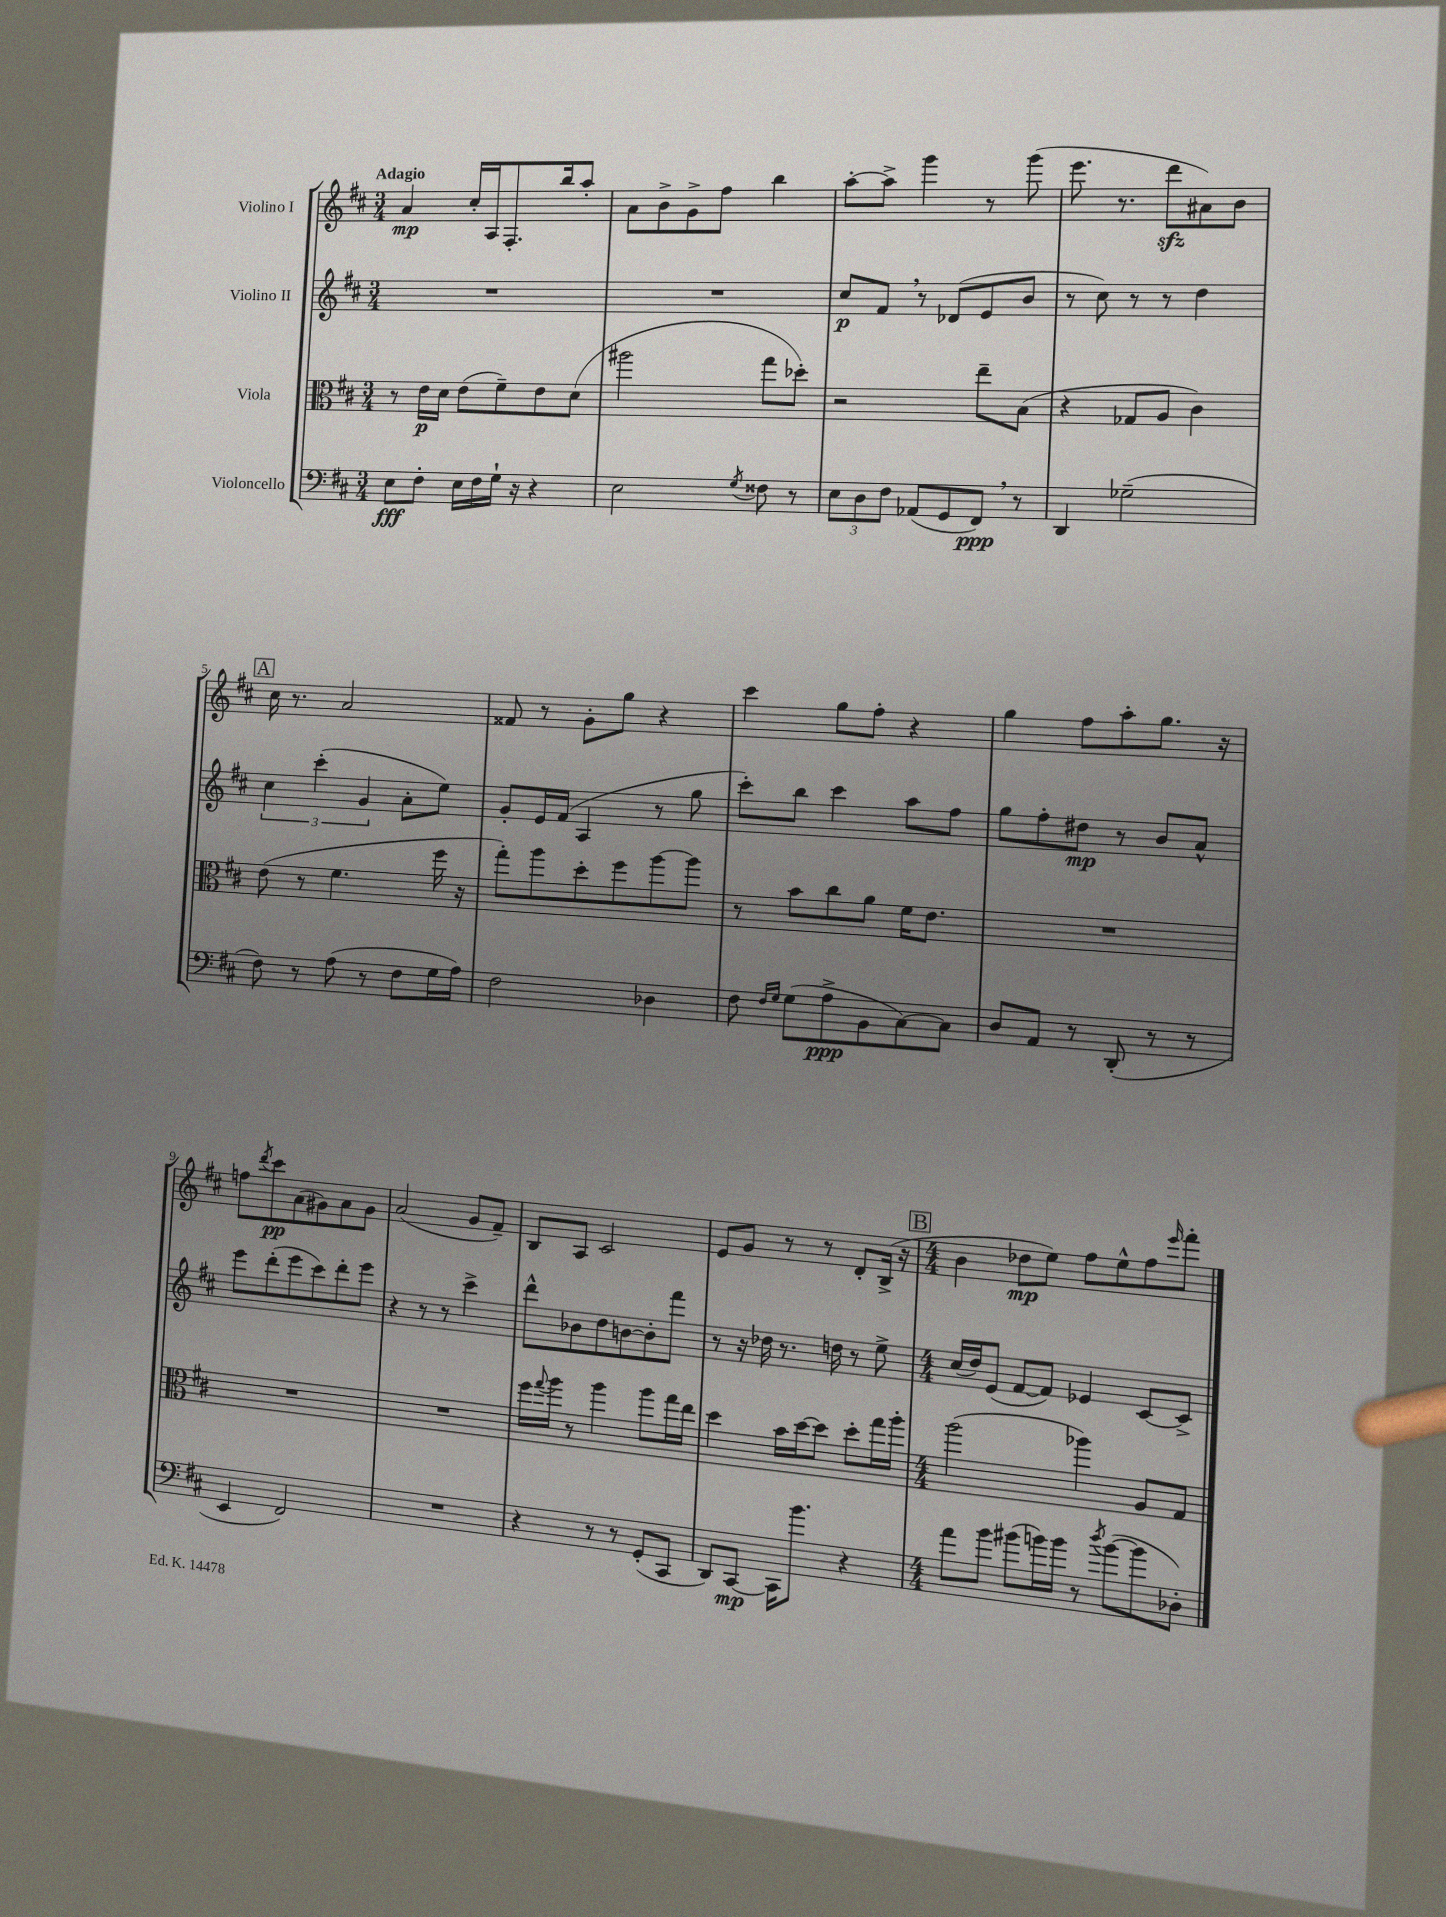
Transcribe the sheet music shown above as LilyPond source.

<<
\new StaffGroup <<
\new Staff = "s0" \with { instrumentName = "Violino I" } {
    \clef treble \key d \major \numericTimeSignature \time 3/4 \tempo "Adagio"
    a'4\mp cis''16-. a16 fis8.-. b''16 a''8-. |
    a'8 b'8-> g'8-> fis''8 b''4 |
    a''8~-. a''8-> g'''4 r8 g'''8( |
    e'''8. r8. d'''8\sfz ais'8) b'8 |
    \mark \markup { \box "A" } cis''16 r8. a'2 |
    fisis'8 r8 g'8-. g''8 r4 |
    cis'''4 g''8 fis''8-. r4 |
    g''4 fis''8 a''8-. g''8. r16 |
    f''8 \acciaccatura { d'''8 } cis'''8\pp a'8( gis'8) a'8 gis'8 |
    a'2( g'8 fis'8--) |
    b8 a8 cis'2 |
    e'8 g'8 r8 r8 d'8-. b16->( r16 |
    \mark \markup { \box "B" } \numericTimeSignature \time 4/4 b'4 des''8\mp e''8) fis''8 e''8-^ fis''8 \grace { e'''16 } fis'''8-. \bar "|." |
}
\new Staff = "s1" \with { instrumentName = "Violino II" } {
    \clef treble \key d \major \numericTimeSignature \time 3/4
    R2. |
    R2. |
    cis''8\p fis'8 \breathe r8 des'8( e'8 b'8 |
    r8 cis''8) r8 r8 d''4 |
    \mark \markup { \box "A" } \tuplet 3/2 { cis''4 cis'''4-.( g'4 } a'8-. e''8) |
    g'8-. e'16 fis'16( a4 r8 g''8 |
    cis'''8-.) b''8 cis'''4 a''8 fis''8 |
    g''8 fis''8-. dis''8\mp r8 b'8 a'8-^ |
    e'''8 d'''8-.( e'''8 cis'''8) d'''8-. e'''8 |
    r4 r8 r8 cis'''4-> |
    d'''8-^ bes'8 d''8 b'8~ b'8-. fis'''8 |
    r8 r16 des''16 r8. d''16 r8 e''8-> |
    \mark \markup { \box "B" } \numericTimeSignature \time 4/4 cis''16( d''16) e'8( fis'8~ fis'8) ees'4 cis'8~ cis'8-> \bar "|." |
}
\new Staff = "s2" \with { instrumentName = "Viola" } {
    \clef alto \key d \major \numericTimeSignature \time 3/4
    r8 e'16\p d'16 e'8( fis'8--) e'8 d'8( |
    ais''2 g''8 des''8-.) |
    r2 e''8-- b8( |
    r4 ges8 a8 cis'4) |
    \mark \markup { \box "A" } e'8( r8 fis'4. fis''16 r16 |
    g''8-.) a''8 d''8-. fis''8 a''8~ a''8 |
    r8 b'8 cis''8 a'8 fis'16 e'8. |
    R2. |
    R2. |
    R2. |
    fis''16 \appoggiatura { g''8 } a''16 r8 a''4 a''8 g''16 e''16 |
    d''4 b'16 d''16~ d''8 d''8-. g''16 a''16-. |
    \mark \markup { \box "B" } \numericTimeSignature \time 4/4 a''2( aes''4) a8 g8 \bar "|." |
}
\new Staff = "s3" \with { instrumentName = "Violoncello" } {
    \clef bass \key d \major \numericTimeSignature \time 3/4
    e8\fff fis8-. e16 fis16 g16-! r16 r4 |
    e2 \acciaccatura { g8 } fisis8 r8 |
    \tuplet 3/2 { e8 d8 fis8 } aes,8( g,8 fis,8\ppp) \breathe r8 |
    d,4 ges2--( |
    \mark \markup { \box "A" } fis8) r8 a8( r8 fis8 g16 a16) |
    fis2 des4 |
    fis8 \grace { fis16 g16 } g8( a8->\ppp b,8 cis8~) cis8 |
    d8 a,8 r8 d,8-.( r8 r8 |
    e,4 fis,2) |
    R2. |
    r4 r8 r8 g,8-.( cis,8 |
    d,8) cis,8~\mp cis,16 b'8. r4 |
    \mark \markup { \box "B" } \numericTimeSignature \time 4/4 a'8 b'8 bis'8( b'16) b'16 r8 \acciaccatura { d''8 } b'8~( b'8 des8-.) \bar "|." |
}
>>
>>
